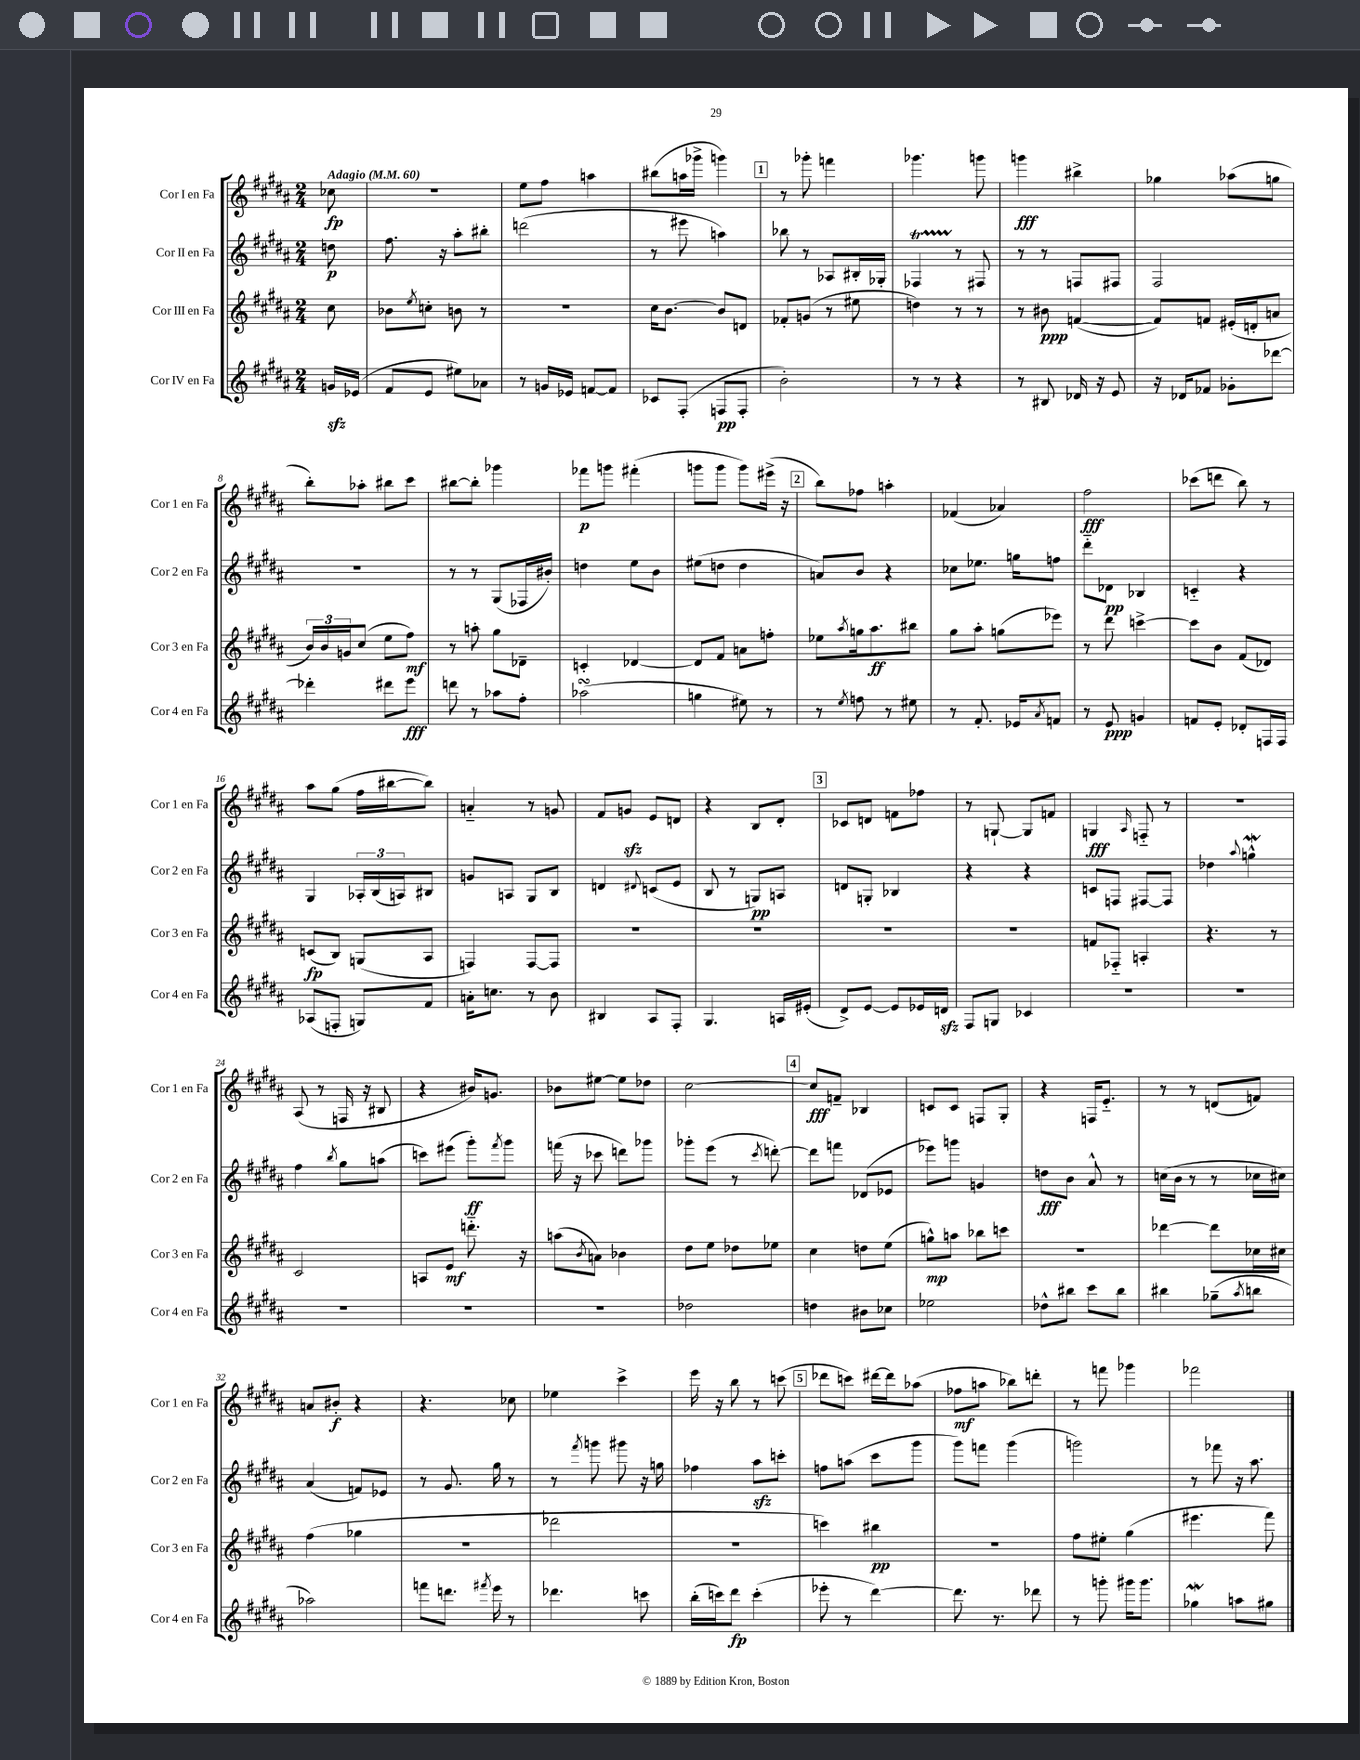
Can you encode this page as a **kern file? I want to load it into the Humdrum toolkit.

**kern	**kern	**kern	**kern
*staff4	*staff3	*staff2	*staff1
*clefG2	*clefG2	*clefG2	*clefG2
*k[f#c#g#d#a#]	*k[f#c#g#d#a#]	*k[f#c#g#d#a#]	*k[f#c#g#d#a#]
*M2/4	*M2/4	*M2/4	*M2/4
*MM60	*MM60	*MM60	*MM60
16g	8cc#	8dd	8cc-
(16e-	.	.	.
=	=	=	=
8f#	8b-	8.ff#	2r
.	8qee	.	.
8e	8cc'	.	.
.	.	16r	.
8ee#)	8b	8aa#'	.
8a-	8r	8bb#'	.
=	=	=	=
8r	2r	(2ddd	8ee
16g	.	.	8ff#
16e-	.	.	.
[8f	.	.	4aa
8f]	.	.	.
=	=	=	=
8c-	16cc#	8r	(8bb#
.	[8.b	.	.
(8F#'	.	8eee#	16aa
.	.	.	16ggg-^
8F	8b]	4aa)	4ggg)
8F'	8d	.	.
=	=	=	=
2b')	8f-'	8bb-	8r
.	(8g	8r	8ggg-'
.	8r	8A-	4fff
.	8ee#	16B#'	.
.	.	16G-'	.
=	=	=	=
8r	4dd)	4F-	4.ggg-
8r	.	.	.
4r	8r	8r	.
.	8r	8F#	8ggg
=	=	=	=
8r	8r	8r	4ggg
8B#	8b#	8r	.
16d-	([4f	8F	4bb#^
16r	.	.	.
8e	.	8F#	.
=	=	=	=
16r	8f])	2F#	4gg-
16d-	.	.	.
8f-	8f	.	.
8g-'	(16e#'	.	(8aa-
.	16d'	.	.
[8ddd-	8a	.	8gg
=	=	=	=
4ddd-']	24b)	2r	8bb')
.	24b	.	.
.	24g	.	.
.	(8cc#	.	8aa-'
8ddd#	8ee	.	8bb#
8eee	8ff#)	.	8ccc#
=	=	=	=
8ddd	8r	8r	[8bb#
8r	8aa'	8r	8bb#']
8aa-	8gg#	(8G#	4ggg-
8ff#'	8d-~	16F-	.
.	.	16b#')	.
=	=	=	=
(2aa-	4c'	4dd	8fff-
.	.	.	8ggg
.	[4d-	8ee	(4fff#'
.	.	8b	.
=	=	=	=
4gg	8d-]	(8ee#	8ggg
.	8f#	8dd	8ggg
8ee#)	8a	4dd	8ggg)
8r	8ff'	.	(16eee#^
.	.	.	16r
=	=	=	=
8r	8ee-	8a)	8bb)
8qee	8qaa#	.	.
8ff	16gg	8b	8ff-
.	8.aa#	.	.
8r	.	4r	4aa'
8ee#	8bb#	.	.
=	=	=	=
8r	8gg#	8cc-	(4f-
8.f#'	8aa#'	8.ee-	.
.	(8gg	.	4a-)
16e-	.	16gg	.
8qa#	.	.	.
8f	8eee-)	8ff	.
=	=	=	=
8r	8r	8ddd#'~	2ff#
8e	8ddd#	8d-	.
4g	[4ccc^	4B-	.
=	=	=	=
8f	8ccc]	4c'~	(8ccc-
8e'	8b	.	8ddd
8d-'	(8f#	4r	8bb)
16F	8d-)	.	8r
16F	.	.	.
=	=	=	=
(8A-	(8c	4G#	8aa#
8F'	8B)	.	(8gg#
8G)	(8G	24A-'	16ff#
.	.	(24B	.
.	.	.	[16bb#
.	.	24A)	.
8f#	8A#	8B#	8bb#])
=	=	=	=
16a'	4F)	8g	4a'~
8.cc	.	.	.
.	.	8A	.
8r	[8F	8G#	8r
8b	8F]	8B	8g
=	=	=	=
4B#	2r	4d	8f#
.	.	.	8g
.	.	8qqd#	.
8A#	.	(8c	8e
8F#'	.	8e	8d
=	=	=	=
4.G#	2r	8B	4r
.	.	8r	.
.	.	8G)	8B
16A	.	8A	8d#'
(16e#'	.	.	.
=	=	=	=
8d#^)	2r	8d	8c-
[8e	.	8G'	8d
8e]	.	4B-	8f
16e-	.	.	8ff-
16d	.	.	.
=	=	=	=
8F#	2r	4r	8r
8G	.	.	[8G`
4c-	.	4r	8G]
.	.	.	8f
=	=	=	=
2r	8f	8c	4G
.	8F-'~	8F	.
.	.	.	16qqA#
.	4A'	[8F#	8F'~
.	.	8F#]	8r
=	=	=	=
2r	4.r	4dd-	2r
.	.	8qqaa#	.
.	.	4gg^^	.
.	8r	.	.
=	=	=	=
2r	2c#	4ff#	(8A#
.	.	.	8r
.	.	8qbb	.
.	.	8gg#	16F
.	.	.	16r
.	.	(8aa	8B#
=	=	=	=
2r	8A	8ccc)	4r
.	8e	(8eee#	.
.	8.ddd'~	8ggg#')	16b#)
.	.	.	8.g
.	.	8qfff#	.
.	.	8ggg#	.
.	16r	.	.
=	=	=	=
2r	(8aa	(16fff	8b-
.	.	16r	.
.	8qb	.	.
.	8a)	8ccc-	[8ee#
.	4b-	8ddd)	8ee#]
.	.	8ggg-	8dd-
=	=	=	=
2dd-	8dd#	8ggg-'	[2cc#
.	8ee	(8eee	.
.	8dd-	8r	.
.	.	8qccc#	.
.	8ee-	[8ddd')	.
=	=	=	=
4dd	4cc#	8ddd]	8cc#]
.	.	8fff	8f~
8b#	8dd	(8d-	4B-
8cc-	(8ee	8e-	.
=	=	=	=
2ee-	8gg^^)	8eee-)	8c
.	8aa	8ggg	8c
.	8bb-	4g	8F
.	8ccc	.	8G#'
=	=	=	=
8dd-^^	2r	8dd	4r
8bb#	.	8b	.
8ccc#	.	8a#^^	16F
.	.	.	8.e'~
8bb#	.	8r	.
=	=	=	=
4bb#	[4ddd-	(16cc	8r
.	.	16b	.
.	.	8r	8r
(8gg-~	8ddd-]	8r	(8d
8qaa#	.	.	.
8bb	16cc-	16cc-	8f)
.	16cc#	16cc#)	.
=	=	=	=
2aa-)	(4ff#	(4a#	8a
.	.	.	8b#'
.	4gg-	8f)	4r
.	.	8e-	.
=	=	=	=
8fff	2r	8r	4.r
8.ddd	.	8.g#	.
8qfff#	.	.	.
16eee	.	16gg#	.
8r	.	8r	8cc-
=	=	=	=
4.ddd-	2ddd-	8r	4ee-
.	.	8qfff#	.
.	.	8ggg	.
.	.	8ggg#	4ccc#^
8ccc	.	16r	.
.	.	16gg	.
=	=	=	=
(16bb'	2r	4ff-	16eee
16ccc)	.	.	16r
8ddd#	.	.	8bb
(4ccc'	.	8aa#	8r
.	.	8ccc'	(8ccc
=	=	=	=
8eee-'	4ccc)	8ff	8ddd-
8r	.	(8aa	8ccc)
[4ddd#)	4bb#	8ccc#	[16ddd#
.	.	.	16ddd#]
.	.	8ggg#	(8aa-
=	=	=	=
8.ddd#]	2r	8ggg#)	8ff-
.	.	8fff	8aa
8.r	.	.	.
.	.	(4ggg#	8bb-)
8ddd-	.	.	8ddd'
=	=	=	=
8r	8ff#	2ggg)	8r
8ggg'	8ee#'	.	8fff
16ggg#	(4gg#	.	4ggg-
8.ggg#	.	.	.
=	=	=	=
4gg-	4.eee#	8r	2fff-
.	.	8fff-	.
8aa	.	16r	.
.	.	8.aa#	.
8gg#	8fff#)	.	.
==	==	==	==
*-	*-	*-	*-
